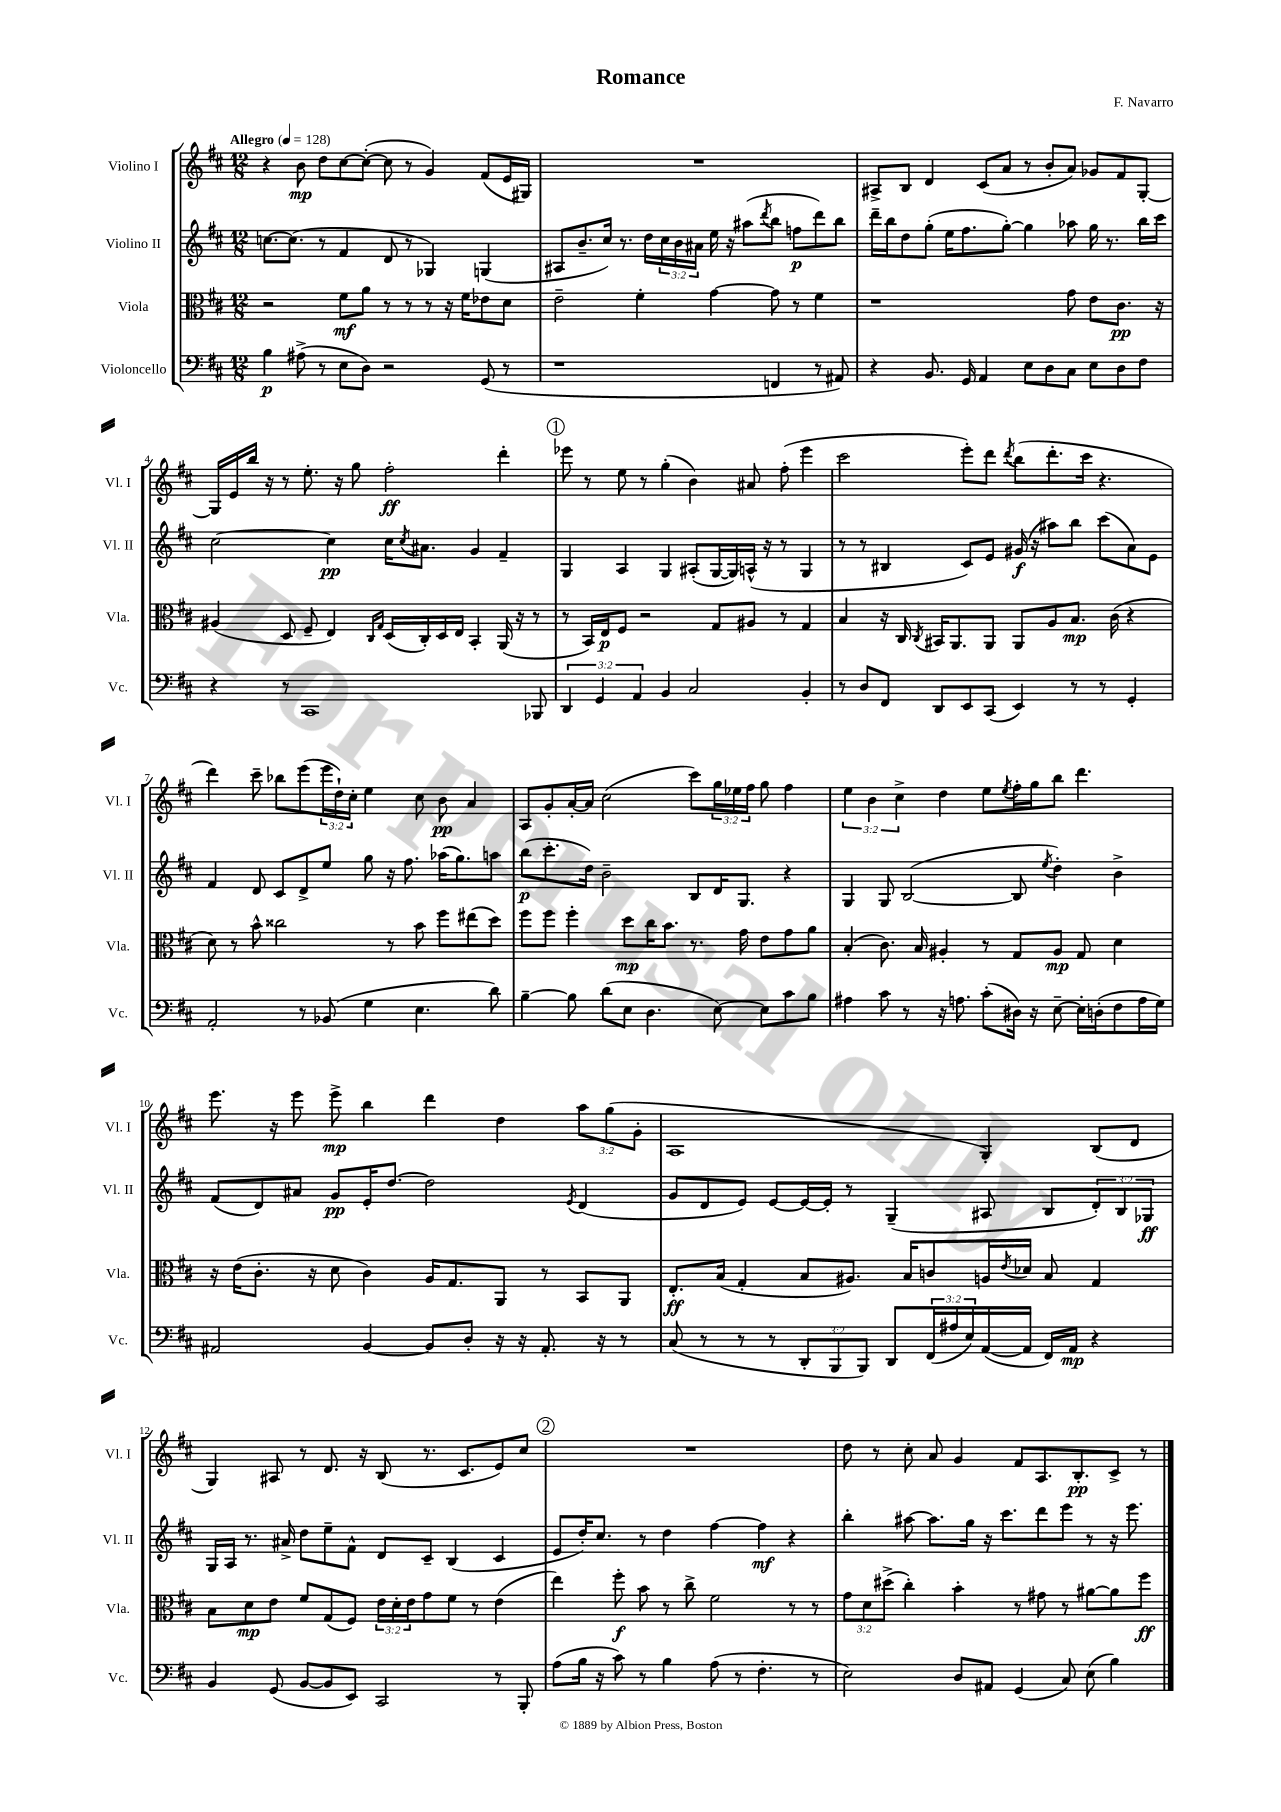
\header { title = "Romance" composer = "F. Navarro" }
<<
\new StaffGroup <<
\new Staff = "s0" \with { instrumentName = "Violino I" shortInstrumentName = "Vl. I" } {
    \clef treble \key d \major \numericTimeSignature \time 12/8 \override Staff.TupletNumber.text = #tuplet-number::calc-fraction-text \tempo "Allegro" 4 = 128
    r4 b'8\mp d''8 cis''8~ cis''8~-.( cis''8 r8 g'4) fis'8( e'16 gis16) |
    R1. |
    ais8-> b8 d'4 cis'8( a'8 r8 b'8-. a'8) ges'8 fis'8 g8~-. |
    g16 e'16 b''16 r16 r8 e''8.-. r16 g''8 fis''2-.\ff d'''4-. |
    \mark \markup { \circle "1" } ees'''8 r8 e''8 r8 g''4-.( b'4) ais'8 fis''8-.( ees'''4 |
    cis'''2 e'''8-.) d'''8 \acciaccatura { d'''8 } b''8( d'''8.-. cis'''16 r4. |
    d'''4) cis'''8-- bes''8 e'''8( \tuplet 3/2 { e'''16 d''16-!) cis''16-. } e''4 cis''8 b'8\pp a'4 |
    a8 g'8-. a'16~-. a'16 cis''2( cis'''8) \tuplet 3/2 { g''16 ees''16 fis''16 } g''8 fis''4 |
    \tuplet 3/2 { e''4 b'4 cis''4-> } d''4 e''8 \acciaccatura { e''8 } fis''16-. g''16 b''8 d'''4. |
    e'''8. r16 e'''8 e'''8->\mp b''4 d'''4 d''4 \tuplet 3/2 { a''8 g''8( g'8-. } |
    a1 g4-.) b8( d'8 |
    g4) ais8 r8 d'8. r16 b8( r8. cis'8. e'8) cis''8 |
    \mark \markup { \circle "2" } R1. |
    d''8 r8 cis''8-. a'8 g'4 fis'8 a8. b8.-.\pp cis'8-> r8 \bar "|." |
}
\new Staff = "s1" \with { instrumentName = "Violino II" shortInstrumentName = "Vl. II" } {
    \clef treble \key d \major \numericTimeSignature \time 12/8 \override Staff.TupletNumber.text = #tuplet-number::calc-fraction-text
    c''8.~ c''8.( r8 fis'4 d'8 r8 ges4) g4( |
    ais8 b'8.-- cis''16) r8. d''16 \tuplet 3/2 { cis''16 b'16 ais'16 } e''16 r16 ais''8( \acciaccatura { d'''8 } b''8 f''8\p d'''8) b''8 |
    d'''16-- b''16 d''8 g''8-.( e''16 fis''8. g''8~-.) g''4 aes''8 g''16 r8. b''16 cis'''16 |
    cis''2~ cis''4\pp cis''16 \acciaccatura { cis''8 } ais'8. g'4 fis'4-- |
    \mark \markup { \circle "1" } g4 a4 g4 ais8-.( g16~ g16) a16-^( r16 r8 g4 |
    r8 r8 bis4 cis'8) e'8 gis'16\f( r16 ais''8) b''8 cis'''8( a'8) e'8 |
    fis'4 d'8 cis'8 d'8-> e''8 g''8 r16 fis''8. aes''16( g''8.) a''8 |
    b''8\p( cis'''8.-. d''16) b'2-- b8 d'16 g8. r4 |
    g4 g8 b2~( b8 \acciaccatura { e''8 } d''4-.) b'4-> |
    fis'8( d'8) ais'8 g'8\pp e'16-. d''8.~ d''2 \acciaccatura { e'8 } d'4( |
    g'8 d'8 e'8) e'8~ e'16~ e'16-. r8 g4--( ais8 b8 \tuplet 3/2 { d'8-.) b8 ges8\ff } |
    g16 a16 r8. ais'16-> d''8 e''8-- fis'8-^ d'8 cis'8-- b4( cis'4 |
    \mark \markup { \circle "2" } e'8 d''16-.) cis''8. r8 d''4 fis''4~ fis''4\mf r4 |
    b''4-. ais''8~ ais''8. g''16 r16 cis'''8. d'''8 e'''8 r8 r16 e'''8. \bar "|." |
}
\new Staff = "s2" \with { instrumentName = "Viola" shortInstrumentName = "Vla." } {
    \clef alto \key d \major \numericTimeSignature \time 12/8 \override Staff.TupletNumber.text = #tuplet-number::calc-fraction-text
    r2 fis'8\mf a'8 r8 r8 r8 r16 fis'16 ees'8 d'8 |
    e'2-- fis'4-. g'4~ g'8 r8 fis'4 |
    r1 g'8 e'8 cis'8.\pp r16 |
    ais4( d8 fis8-- e4) \grace { cis16 g16 } d16( cis16-.) d16 e16 b,4-. a,16( r16 r8 |
    \mark \markup { \circle "1" } r8 b,16) e16\p fis8 r2 g8 ais8 r8 g4 |
    b4 r16 cis16 \acciaccatura { cis8 } bis,16 a,8. a,8 a,8 a8 b8.\mp cis'16( r4 |
    d'8) r8 b'8-^ cisis''2 r8 b'8 fis''8 eis''8( d''8) |
    fis''8 fis''8 fis''4-. d''8\mp cis''16 b'8. r8. g'16 e'8 g'8 a'8 |
    b4-.( cis'8.) b16 ais4-. r8 g8 ais8\mp g8 d'4 |
    r16 e'16( cis'8.-. r16 d'8 cis'4) a16 g8. a,8 r8 b,8 a,8 |
    e8.-.\ff b16( g4-. b8 ais8.) b16 c'8 a16 \acciaccatura { e'8 } des'16 b8 g4 |
    b8 d'8\mp e'8 fis'8 g8( fis8) \tuplet 3/2 { e'16 d'16-. e'16 } g'8 fis'8 r8 e'4( |
    \mark \markup { \circle "2" } e''4) fis''8-.\f b'8 r8 cis''8-> fis'2 r8 r8 |
    \tuplet 3/2 { g'8 d'8 dis''8->( } cis''4-.) b'4-. r8 gis'8 r8 ais'8~ ais'8 fis''8\ff \bar "|." |
}
\new Staff = "s3" \with { instrumentName = "Violoncello" shortInstrumentName = "Vc." } {
    \clef bass \key d \major \numericTimeSignature \time 12/8 \override Staff.TupletNumber.text = #tuplet-number::calc-fraction-text
    b4\p ais8->( r8 e8 d8) r2 g,8( r8 |
    r1 f,4 r8 ais,8) |
    r4 b,8. g,16 a,4 e8 d8 cis8 e8 d8 fis8 |
    r4 r8 cis,1 bes,,8 |
    \mark \markup { \circle "1" } \tuplet 3/2 { d,4 g,4 a,4 } b,4 cis2 b,4-. |
    r8 d8 fis,8 d,8 e,8 cis,8( e,4) r8 r8 g,4-. |
    a,2-. r8 bes,8( g4 e4. d'8) |
    b4~-- b8 d'8( e8 d4. e8~) e8 cis'8 b8 |
    ais4 cis'8 r8 r16 a8. cis'8-.( dis16) r16 e8~-- e16-. d16-.( fis8 a16 g16) |
    ais,2 b,4~ b,8 d8-. r16 r16 ais,8.-. r16 r8 |
    cis8( r8 r8 r8 \tuplet 3/2 { d,8-. b,,8 b,,8) } d,8 \tuplet 3/2 { fis,16( ais16 e16) } a,16~( a,16 fis,16) a,16\mp r4 |
    b,4 g,8( b,8~ b,8 e,8) cis,2 r8 b,,8-. |
    \mark \markup { \circle "2" } a8( b16 r16 cis'8) r8 b4 a8( r8 fis4.-. r8 |
    e2) d8 ais,8 g,4( cis8) e8( b4) \bar "|." |
}
>>
>>
